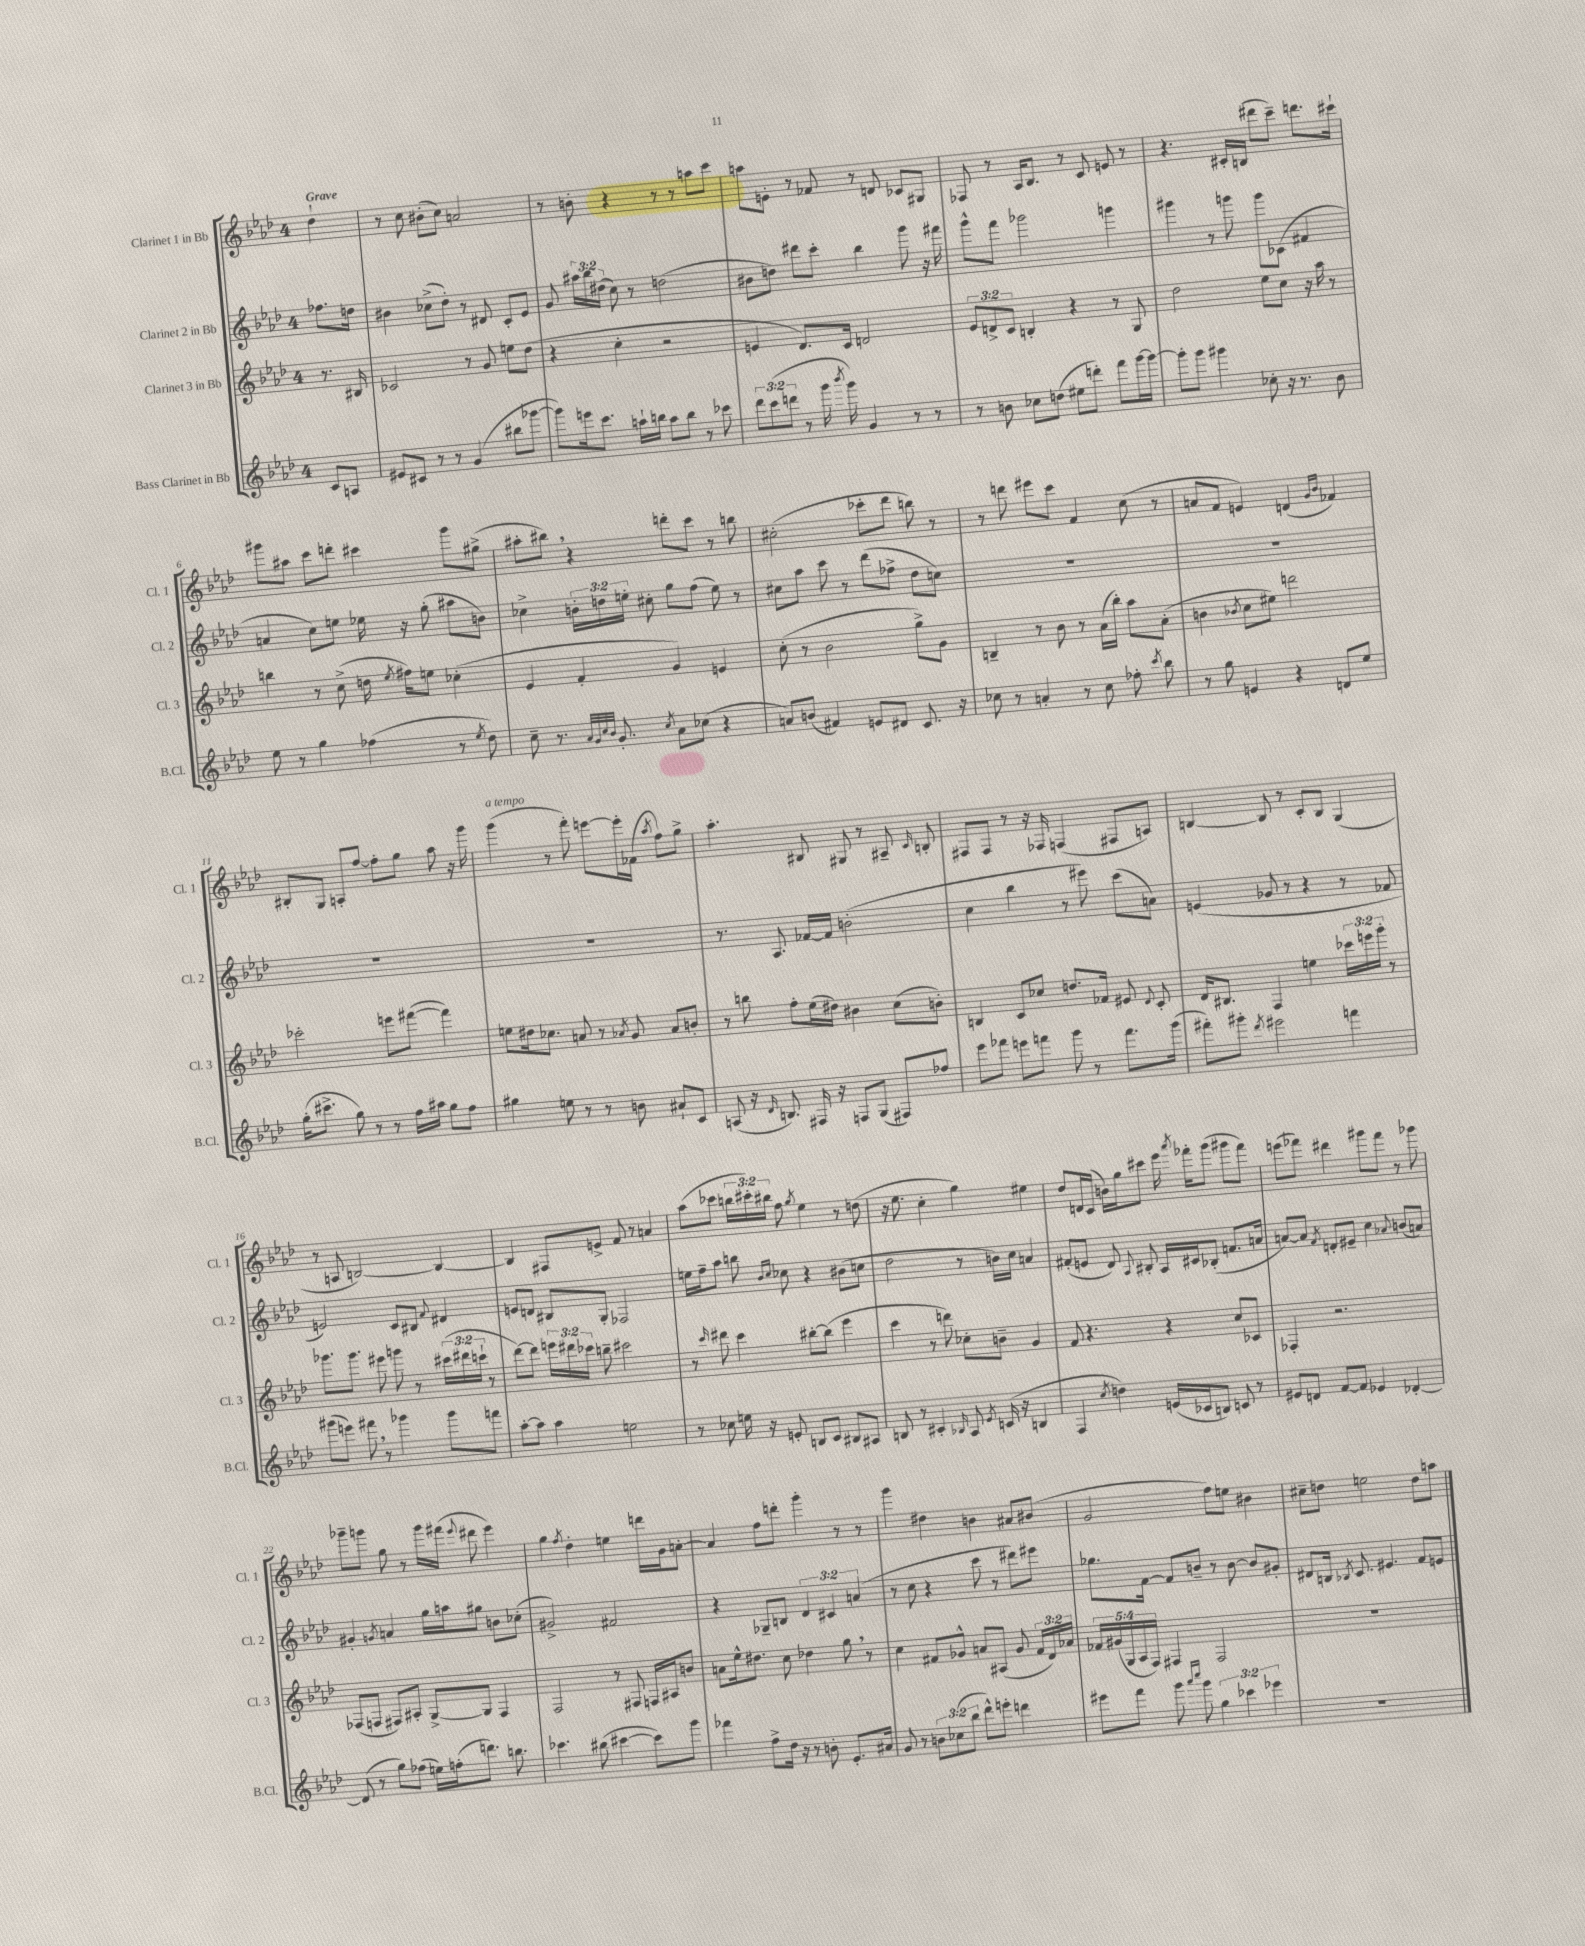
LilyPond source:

<<
\new StaffGroup <<
\new Staff = "s0" \with { instrumentName = "Clarinet 1 in Bb" shortInstrumentName = "Cl. 1" } {
    \clef treble \key aes \major \once \override Staff.TimeSignature.style = #'single-digit \time 4/4 \override Staff.TupletNumber.text = #tuplet-number::calc-fraction-text \partial 4 \tempo "Grave"
    \autoBeamOff des''4-! |
    r8 c''8 bis'8[-.( c''8]) a'2 |
    r8 b'8-. r4 r8 r8 a''8[ c'''8] |
    a''8[ e'8]-. r8 fes'8 r8 d'8 ces'8[ gis8] |
    fes8 r8 aes16[ bes8.] r8 c'8 e'8 r8 |
    r4. cis'16[-. b16]( dis'''8[ c'''8]--) d'''8.[ cis'''16]-! |
    gis'''8[ ais''8] c'''8[ d'''8]-. cis'''4 gis'''8[ gis''8]->( |
    ais''8[-. bis''8]) \breathe r4 d'''8[-. c'''8] r8 b''8 |
    cis''2-.( ces'''8[-. des'''8] b''8) r8 |
    r8 d'''8 eis'''8[ c'''8] f'4 c''8( r8 |
    a'8[ f'8] e'4) d'4( \grace { g'16[ bes'16] } fes'4) |
    bis8[-. g8] a8[-. f''8]~ f''8[-. g''8] aes''8 r16 g'''16 |
    g'''4^\markup { \italic "a tempo" }( r8 f'''8-.) e'''8[~ e'''16-. fes'16]( \acciaccatura { aes''8 } f''8[) g''8]-> |
    aes''4.-. bis8 gis8 r8 ais8-- \grace { c'16 } b8-. |
    fis8[ fis8] r8 r16 fes16 f4( fis8[ a8]) |
    b4~ b8 r8 c'8[-. b8] g4( |
    r8 a8 b2~) b4~ |
    b4 fis8[ e'8]-> f'8 r8 a'4 |
    aes''8[( ces'''8] \tuplet 3/2 { b''16[ cis'''16-.) bis''16] } f''8 \acciaccatura { g''8 } ees''4 r8 d''8( |
    r16 ees''8. c''4-. g''4) eis''4 |
    des''8[ d'16 c'16]( b'16[) g''16 cis'''8] ees'''16 \acciaccatura { aes'''8 } fes'''16[-. g'''8]( gis'''8[ fes'''8]) |
    e'''8[( fes'''8]) dis'''4 gis'''8[ fes'''8] r8 ges'''8 |
    ges'''8[-- g'''8] g''8 r8 g'''16[ fis'''16]( \appoggiatura { ees'''8 } dis'''8 ees'''4) |
    g''4 \acciaccatura { f''8 } des''4-. e''4 d'''16[ g'16 a'8]~-. |
    a'4 f''8[ d'''8]-. g'''4-. r8 r8 |
    g'''4 dis''4 b'4 ais'8[ bis'8]( |
    g'2 f''8[) e''8] bis'4 |
    cis''8[-- d''8] e''2 d''8[ a''8] \bar "|." |
}
\new Staff = "s1" \with { instrumentName = "Clarinet 2 in Bb" shortInstrumentName = "Cl. 2" } {
    \clef treble \key aes \major \once \override Staff.TimeSignature.style = #'single-digit \time 4/4 \override Staff.TupletNumber.text = #tuplet-number::calc-fraction-text \partial 4
    \autoBeamOff fes''8.[ d''16] |
    bis'4 ces''8[->( des''8]-.) r8 dis'8 c'8[-. ees'8] |
    g'8 \tuplet 3/2 { ais''16[ bes''16 dis''16]( } c''8) r8 d''2( |
    bis'8[ d''8]) dis'''8[ c'''8]-. bes''4 g'''8 r16 fis'''16 |
    g'''8[-^ f'''8] ges'''2 g'''4 |
    gis'''4 r8 g'''8 g'''8[ ces'8]( fis'4 |
    a'4 c''8[) e''8] ees''16 r16 g''8-.( ais''8[ b'8]) |
    ces''4-> \tuplet 3/2 { b'16[-. d''16 e''16]-. } cis''8-. g''8[ f''8]( e''8) r8 |
    cis''8[ aes''8] c'''8 r8 des'''8[( fes''8]-> des''8[ c''8]) |
    R1 |
    R1 |
    R1 |
    R1 |
    r8. aes8. fes'16[~ fes'16] b'2-.( |
    c''4 bes''4 r8 eis'''8) c'''8[( a'8]) |
    e'4( ges'8 r8 r4 r8 fes'8 |
    e'2) c'8[ bis8] \appoggiatura { f'8 } dis'4 |
    e'8[ d'8] bis8[ g8]-. fes2 |
    e''16[ f''16-- aes''8] b''8 \grace { bes'16[ c''16] } ces''8 r4 bis'8[( c''8] |
    des''2 r8 b'16[) c''16] a'4 |
    fis'8[-.( e'8] des'8) \appoggiatura { aes8 } bis8-. aes16[ cis'16 bes8]-.( f'8.[ a'16] |
    a'8[~) a'8] \acciaccatura { f'8 } d'8[-. eis'8]-- c''4 \appoggiatura { aes'8 } b'8[( a'8]) |
    gis'4-. \acciaccatura { g'8 } a'4 g''16[ a''16 gis''8] b'8[ ces''8]-.( |
    gis'2->) fis'2 |
    r4 ges8[-- b8] \tuplet 3/2 { des'4 cis'4 a'4( } |
    r8 c''8 r4 c'''8 r8 dis'''8[) eis'''8] |
    ges''8.[ f'16]~ f'8[ b'8]-- r8 b'8~ b'8[ gis'8]-. |
    dis'8[ b16] \acciaccatura { bes8 } c'8. eis'4. f'8[ e'8] \bar "|." |
}
\new Staff = "s2" \with { instrumentName = "Clarinet 3 in Bb" shortInstrumentName = "Cl. 3" } {
    \clef treble \key aes \major \once \override Staff.TimeSignature.style = #'single-digit \time 4/4 \override Staff.TupletNumber.text = #tuplet-number::calc-fraction-text \partial 4
    \autoBeamOff r8. bis16 |
    ces'2 r8 g'8 e''8[ des''8]( |
    r4 c''4-. r2 |
    e'4 des'8.[) c'16] d'2 |
    \tuplet 3/2 { ees'8[ d'8-> c'8] } b4-. r4 r8 g8 |
    des''2 ees''8[ c''8] r16 aes''16 r8 |
    b''4 r8 c''8->( d''16 \acciaccatura { ees''8 } fis''16[) e''8] ces''4-.( |
    ees'4 f'4-. g'4) e'4 |
    c''8-.( r8 bes'2 g''8[->) g'8] |
    b4-- r8 bes'8 r8 aes'16[( bes''16]-.) aes''8[ aes'8]-.( |
    b'4 \acciaccatura { bes'8 } c''8[ eis''8]) d'''2 |
    ces'''2-. e'''8[ fis'''8]~( fis'''4) |
    e''8[ dis''16 ces''8.] a'8 r8 \acciaccatura { aes'8 } g'8 aes'8[ b'8]-. |
    r8 b''8 f''8[-. ees''16( dis''16]) bis'4 c''8[( b'8]-.) |
    b4 c'8[ ces''8] d''8.[ fes'16] eis'8 \appoggiatura { des'8 } c'8-. |
    des'16[ bis8.] f4 e''4 \tuplet 3/2 { ces'''16[ e'''16 g'''16]-. } r8 |
    ges'''8.[ ges'''8.] eis'''8 g'''8 r8 \tuplet 3/2 { cis'''16[( dis'''16 c'''16]-! } r8 |
    des'''8[~) des'''8] \tuplet 3/2 { e'''16[ dis'''16 ces'''16] } b''8-- cis'''2 |
    r8 \grace { c'''16 } dis'''8 c'''4 bis''8[~-. bis''8]( ees'''4 |
    c'''4 r8 d'''8) ces''8[-. b'8]-- g'4 |
    f'8 r4. r4 c''8[ ces'8] |
    fes4-. r2. |
    fes8[( f8] fis8[) ais8]-. g8[~-> g8] fis4 |
    f2 r8 fis8 f16[ ais16 b'8] |
    a'8[ ees''16-^ dis''8.] c''8 des''4 g''8 \breathe r8 |
    c''4 fis'8[ ges'8]-^ a'8[ ais8]( ges'8 \tuplet 3/2 { fis'16[ des'16) aes'16] } |
    \tuplet 5/4 { fes'16[ gis'16( g16 aes16 f16]) } fis4 fis2 |
    R1 \bar "|." |
}
\new Staff = "s3" \with { instrumentName = "Bass Clarinet in Bb" shortInstrumentName = "B.Cl." } {
    \clef treble \key aes \major \once \override Staff.TimeSignature.style = #'single-digit \time 4/4 \override Staff.TupletNumber.text = #tuplet-number::calc-fraction-text \partial 4
    \autoBeamOff c'8[ a8] |
    eis'8[ cis'8] r8 r8 g'4( bis''8[ ges'''8]~ |
    ges'''8[) e'''16 c'''8.] a''16[-! b''16] a''8[ b''8] r8 ces'''8 |
    \tuplet 3/2 { des'''8[ c'''8( d'''8] } r8 g'''16 \acciaccatura { bes'''8 } g'''16) g'4 r8 r8 |
    r8 b'8 ces''8[ d''8]( eis''8[ d'''8]-.) f'''8[ g'''16~ g'''16]~ |
    g'''8[-. g'''8] gis'''4 ces''8-. r16 r8. bes'8 |
    ees''8 r8 g''4 fes''4( r8 \acciaccatura { ees''8 } des''8) |
    c''8-- r8. \grace { aes'32[ g'32 c''32 bes'32] } g'8.-. \acciaccatura { c''8 } aes'8[ ces''8]( r4 |
    a'8[) b'8]( fis'4) e'8[ dis'8] c'8. r16 |
    ces''8 r8 a'4-. r8 ces''8 fes''8-. \acciaccatura { c'''8 } bes''8 |
    r8 g''8 e'4 r4 d'8[ ees''8] |
    g''16[-.( cis'''8.]-> g''8) r8 r8 f''16[ ais''16] g''8[ f''8] |
    gis''4 e''8 r8 r8 b'8 ais'8[-! c'8] |
    a8( r16 \grace { des'16 } b8.) fis16 r16 f8[ g8]( fis8[) fes''8] |
    ees'''8[ fes'''8] e'''8[ f'''8] g'''8 r8 f'''8.[ g'''16]( |
    fis'''8[-.) gis'''8]-. \acciaccatura { des'''8 } eis'''2 f'''4 |
    gis'''8[( e'''8]) fis'''8 \breathe r8 ges'''4 ges'''8[ f'''8] |
    aes''8[~-. aes''8] aes''4 e''2 |
    r8 ces''8 e''16 r16 e'8-. b8[ c'8] bis8[ ais8] |
    b8 r8 cis'4-. \grace { bes16 } aes8 \acciaccatura { ees'8 } c'16( r16 b4 |
    f4 \acciaccatura { c''8 } d''4) e'16[( ces'16 b8]) c'8 r8 |
    eis'8[ d'8] f'8[~ f'8] ees'4 des'4~-. |
    des'8( r8 g''8[) fes''8]( e''16[) f''16-.( d'''8.]) b''8. |
    ces'''4. bis''8( cis'''4~ cis'''8[) g'''8] |
    fes'''4 f''8[-> des''16] r16 r8 b'8-. ees'8.[-. ais'16] |
    g'8 r8 \tuplet 3/2 { b'8[ ces''8( bes''8] } des'''8[-^) e'''8]-. d'''4 |
    eis'''8[ f'''8] g'''8 \grace { aes'''16[ c''''16] } g'''8 \tuplet 3/2 { g''4 ces'''4 ees'''4 } |
    R1 \bar "|." |
}
>>
>>
